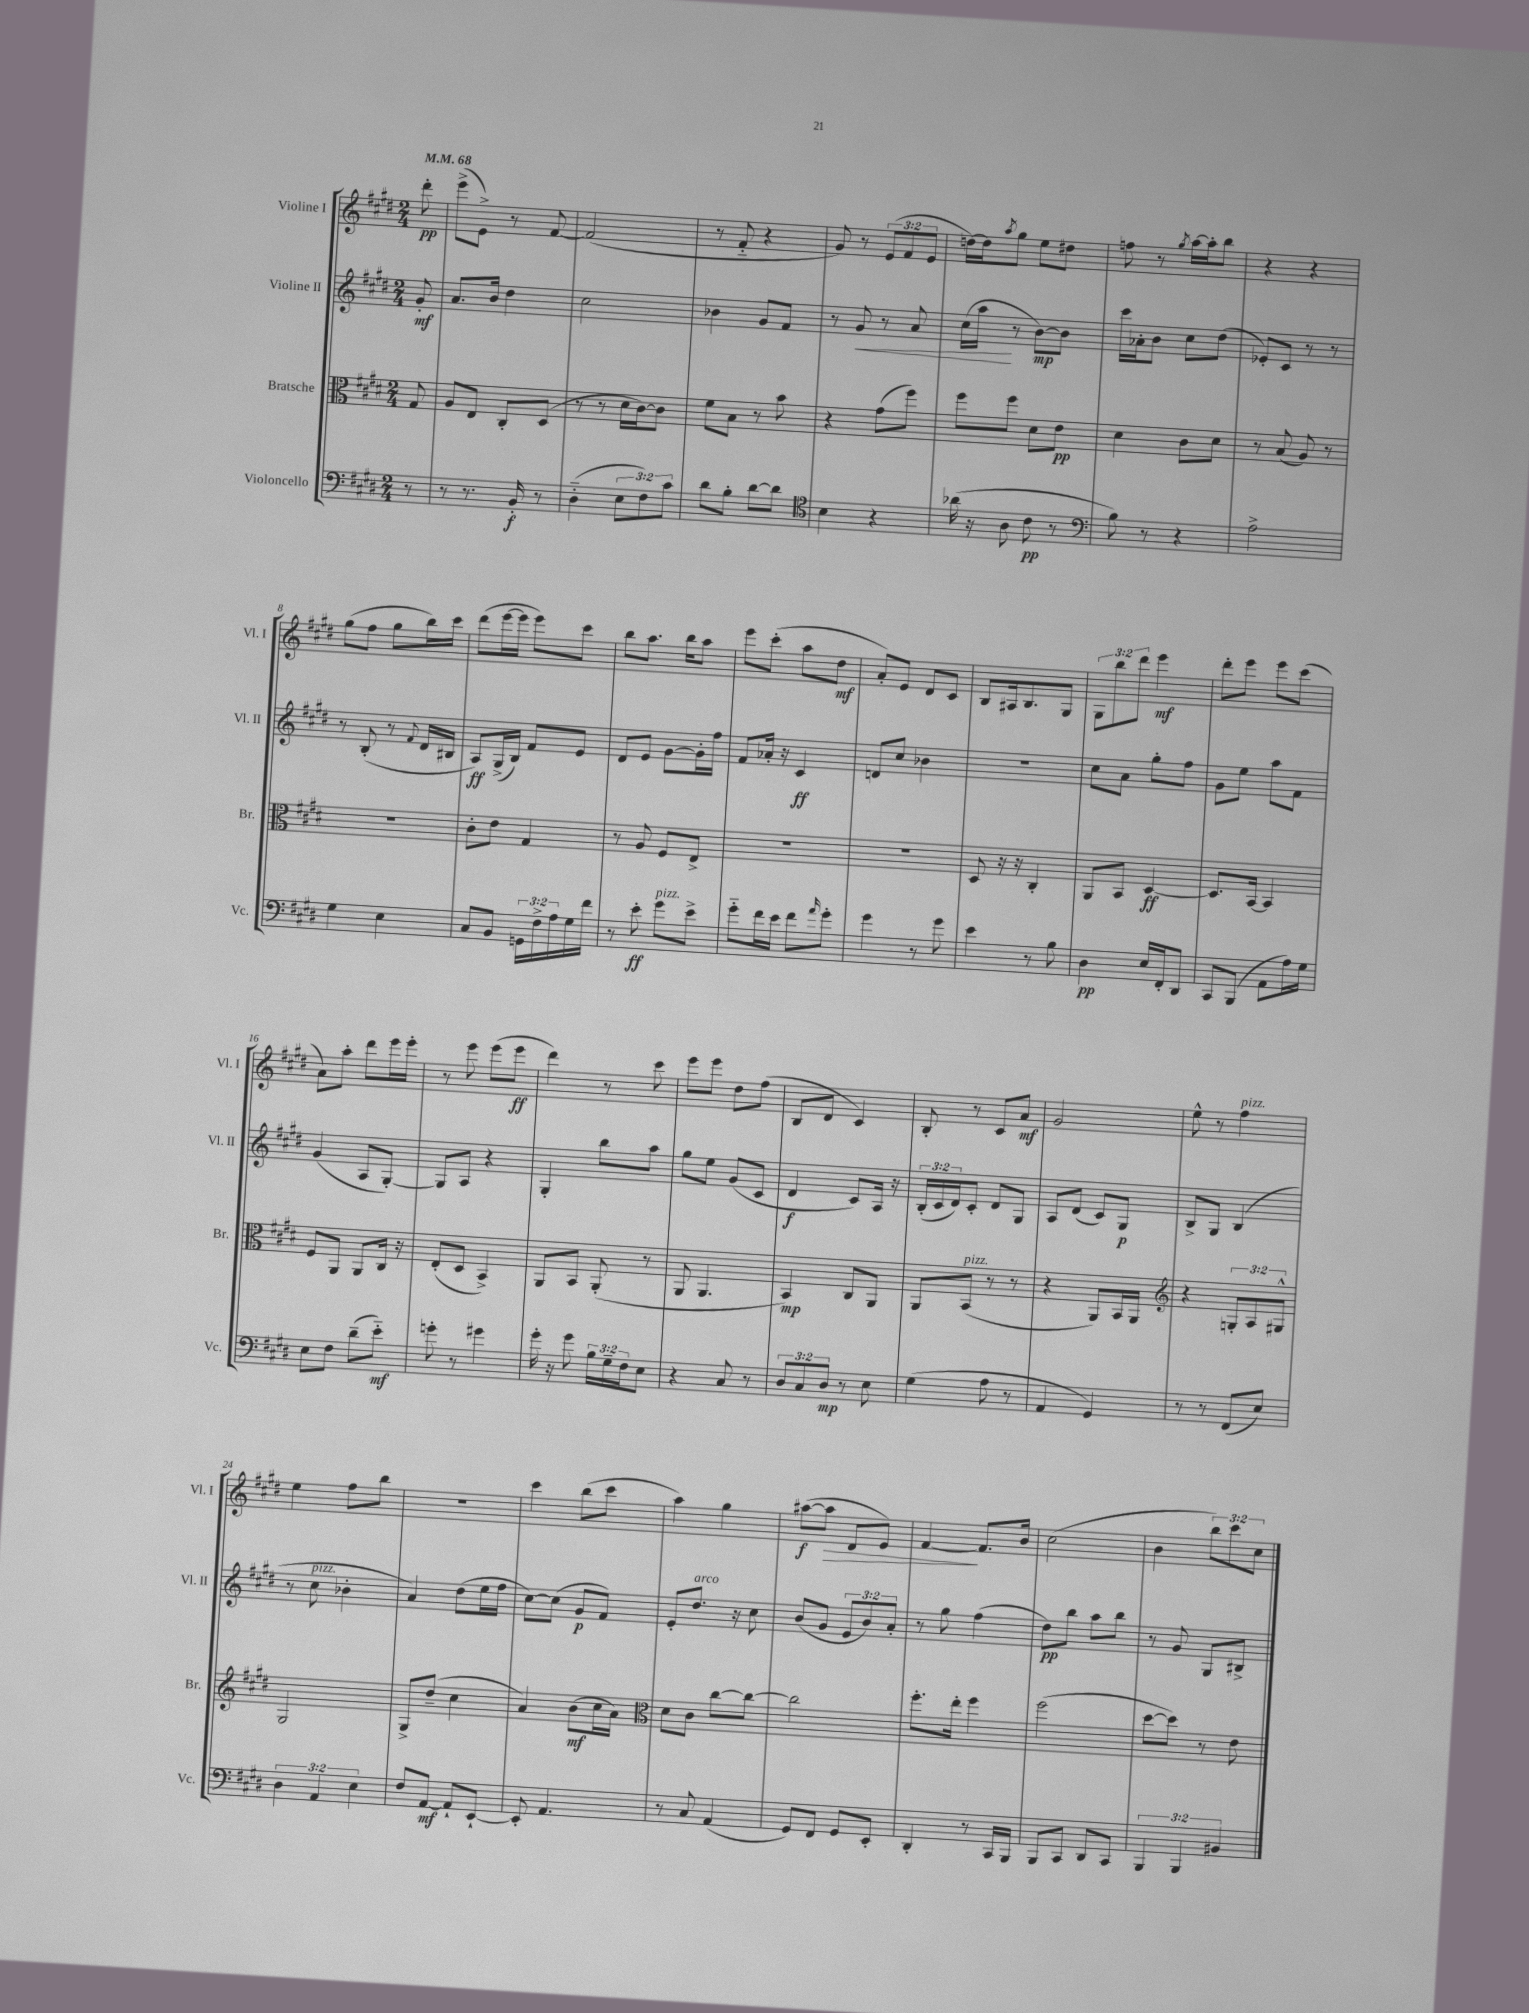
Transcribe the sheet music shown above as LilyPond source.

<<
\new StaffGroup <<
\new Staff = "s0" \with { instrumentName = "Violine I" shortInstrumentName = "Vl. I" } {
    \clef treble \key e \major \numericTimeSignature \time 2/4 \override Staff.TupletNumber.text = #tuplet-number::calc-fraction-text \partial 8 \tempo 4 = 68
    dis'''8-.\pp |
    e'''8->( e'8->) r8 fis'8~ |
    fis'2( |
    r8 fis'8-_ r4 |
    gis'8) r8 \tuplet 3/2 { e'8( fis'8 e'8 } |
    d''16~) d''16 \acciaccatura { a''8 } gis''8 e''8 dis''8 |
    f''8 r8 \acciaccatura { gis''8 } a''16~ a''16-. b''8 |
    r4 r4 |
    gis''8( fis''8 gis''8 b''16) cis'''16 |
    dis'''8( e'''16~ e'''16 e'''8) cis'''8 |
    b''8 a''8. b''16 a''8 |
    e'''8 cis'''8-.( a''8 dis''8\mf |
    a'8-.) e'8 dis'8 cis'8 |
    b8 ais16 b8. gis8 |
    \tuplet 3/2 { gis8 b''8 dis'''8 } e'''4\mf |
    dis'''8-. e'''8 e'''8 cis'''8( |
    a'8) a''8-. dis'''8 e'''16 e'''16-. |
    r8 e'''8 e'''8( e'''8\ff |
    dis'''4) r8 cis'''8 |
    e'''8 e'''8 dis''8 fis''8( |
    b8 dis'8 cis'4) |
    b8-. r8 cis'8 a'8\mf |
    gis'2 |
    e''8-^ r8 fis''4^\markup { \italic "pizz." } |
    e''4 fis''8 b''8 |
    R2 |
    cis'''4 b''8( cis'''8 |
    a''4) gis''4 |
    ais''8~\f( ais''8\> dis'8 e'8) |
    fis'4~\! fis'8. b'16 |
    cis''2( |
    b'4 \tuplet 3/2 { b''8) cis'''8 cis''8 } \bar "|." |
}
\new Staff = "s1" \with { instrumentName = "Violine II" shortInstrumentName = "Vl. II" } {
    \clef treble \key e \major \numericTimeSignature \time 2/4 \override Staff.TupletNumber.text = #tuplet-number::calc-fraction-text \partial 8
    gis'8-.\mf |
    a'8. b'16 dis''4 |
    cis''2 |
    bes'4 gis'8 fis'8 |
    r8 gis'8\< r8 a'8 |
    cis''16( a''16\! r8 b'8~\mp) b'8 |
    cis'''16 aes'16-. b'8 cis''8 dis''8( |
    ees'8-.) cis'8 r8 r8 |
    r8 b8-.( r8 \appoggiatura { fis'8 } dis'16 bis16 |
    a8\ff) gis16->( b16) fis'8 e'8 |
    dis'8 e'8 gis'8~ gis'16-. fis''16 |
    fis'8 aes'16-. r16 cis'4\ff |
    d'8 cis''8 bes'4 |
    r2 |
    cis''8 a'8 gis''8-. fis''8 |
    gis'8 e''8 a''8 fis'8 |
    gis'4( a8 gis8~-.) |
    gis8 a8 r4 |
    gis4-. b''8 a''8 |
    gis''8 e''8 gis'8( cis'8 |
    dis'4\f cis'8) a16 r16 |
    \tuplet 3/2 { b16-.( cis'16 dis'16) } cis'8-. dis'8 gis8 |
    a8 dis'8( cis'8) gis8\p |
    b8-> gis8 b4( |
    r8 cis''8^\markup { \italic "pizz." } bes'4-. |
    a'4) dis''8( e''16 fis''16 |
    cis''8~) cis''8( gis'8\p fis'8) |
    e'8-. dis''8.^\markup { \italic "arco" } r16 cis''8 |
    b'8( gis'8 \tuplet 3/2 { e'8 b'8) a'8-. } |
    r8 gis''8 fis''4( |
    dis''8\pp) b''8 a''8 b''8 |
    r8 gis'8 gis8 bis8-> \bar "|." |
}
\new Staff = "s2" \with { instrumentName = "Bratsche" shortInstrumentName = "Br." } {
    \clef alto \key e \major \numericTimeSignature \time 2/4 \override Staff.TupletNumber.text = #tuplet-number::calc-fraction-text \partial 8
    gis8 |
    a8 e8 cis8-. dis8( |
    r8 r8 dis'16 cis'16~) cis'8 |
    fis'8 b8 r8 b'8 |
    r4 gis'8( fis''8) |
    fis''8 fis''8 dis'8 e'8\pp |
    dis'4 cis'8 dis'8 |
    r8 b8( a8) r8 |
    R2 |
    cis'8-. e'8 gis4 |
    r8 a8 fis8 e8-> |
    R2 |
    R2 |
    dis8 r16 r16 cis4-. |
    a,8 b,8 dis4~\ff |
    dis8. b,16~ b,4 |
    fis8 a,8 a,8 cis16 r16 |
    e8-.( dis8 b,4->) |
    a,8 b,8 a,8-.( r8 |
    a,8 a,4. |
    b,4\mp) cis8 a,8 |
    a,8 b,8^\markup { \italic "pizz." }( r8 r8 |
    r4 a,8) b,16 a,16 |
    \clef treble r4 \tuplet 3/2 { g8-. a8 gis8-^ } |
    gis2 |
    gis8-> dis''8--( cis''4 |
    a'4) b'8\mf( cis''16 a'16) |
    \clef alto dis'8 cis'8 cis''8~ cis''8~ |
    cis''2 |
    fis''8.-. e''16-. fis''4 |
    fis''2( |
    dis''8~ dis''8) r8 e'8 \bar "|." |
}
\new Staff = "s3" \with { instrumentName = "Violoncello" shortInstrumentName = "Vc." } {
    \clef bass \key e \major \numericTimeSignature \time 2/4 \override Staff.TupletNumber.text = #tuplet-number::calc-fraction-text \partial 8
    r8 |
    r8 r8. b,16-.\f r8 |
    dis4-_( \tuplet 3/2 { e8 fis8) cis'8 } |
    dis'8 b8-. dis'8~ dis'8 |
    \clef tenor b4 r4 |
    aes'16( r16 a8 cis'8\pp r8 |
    \clef bass b8) r8 r4 |
    a2-> |
    gis4 e4 |
    cis8 b,8 \tuplet 3/2 { g,16 fis16-> a16 } gis16 fis'16 |
    r8 e'8-.\ff gis'8^\markup { \italic "pizz." } e'8-> |
    gis'8-_ fis'16 e'16 fis'8 \grace { a'16 } gis'8-. |
    gis'4 r8 gis'8 |
    e'4 r8 b8 |
    dis4\pp e16 fis,16-. dis,8 |
    cis,8 b,,8( a,8 a16) gis16 |
    e8 fis8 dis'8--( e'8-_\mf) |
    g'8-. r8 gis'4 |
    gis'16-. r16 gis'8 \tuplet 3/2 { b16 gis16-- fis16 } e8 |
    r4 cis8 r8 |
    \tuplet 3/2 { dis8 cis8 dis8\mp } r8 e8 |
    gis4( a8 r8 |
    a,4 gis,4) |
    r8 r8 fis,8( e8) |
    \tuplet 3/2 { dis4 a,4 e4 } |
    fis8 a,8~\mf a,8-! e,8~-! |
    e,8-. a,4. |
    r8 cis8 a,4( |
    gis,8) fis,8 gis,8 e,8-. |
    dis,4-. r8 cis,16 b,,16 |
    b,,8 cis,8 dis,8 cis,8 |
    \tuplet 3/2 { b,,4 b,,4 bis,4 } \bar "|." |
}
>>
>>
